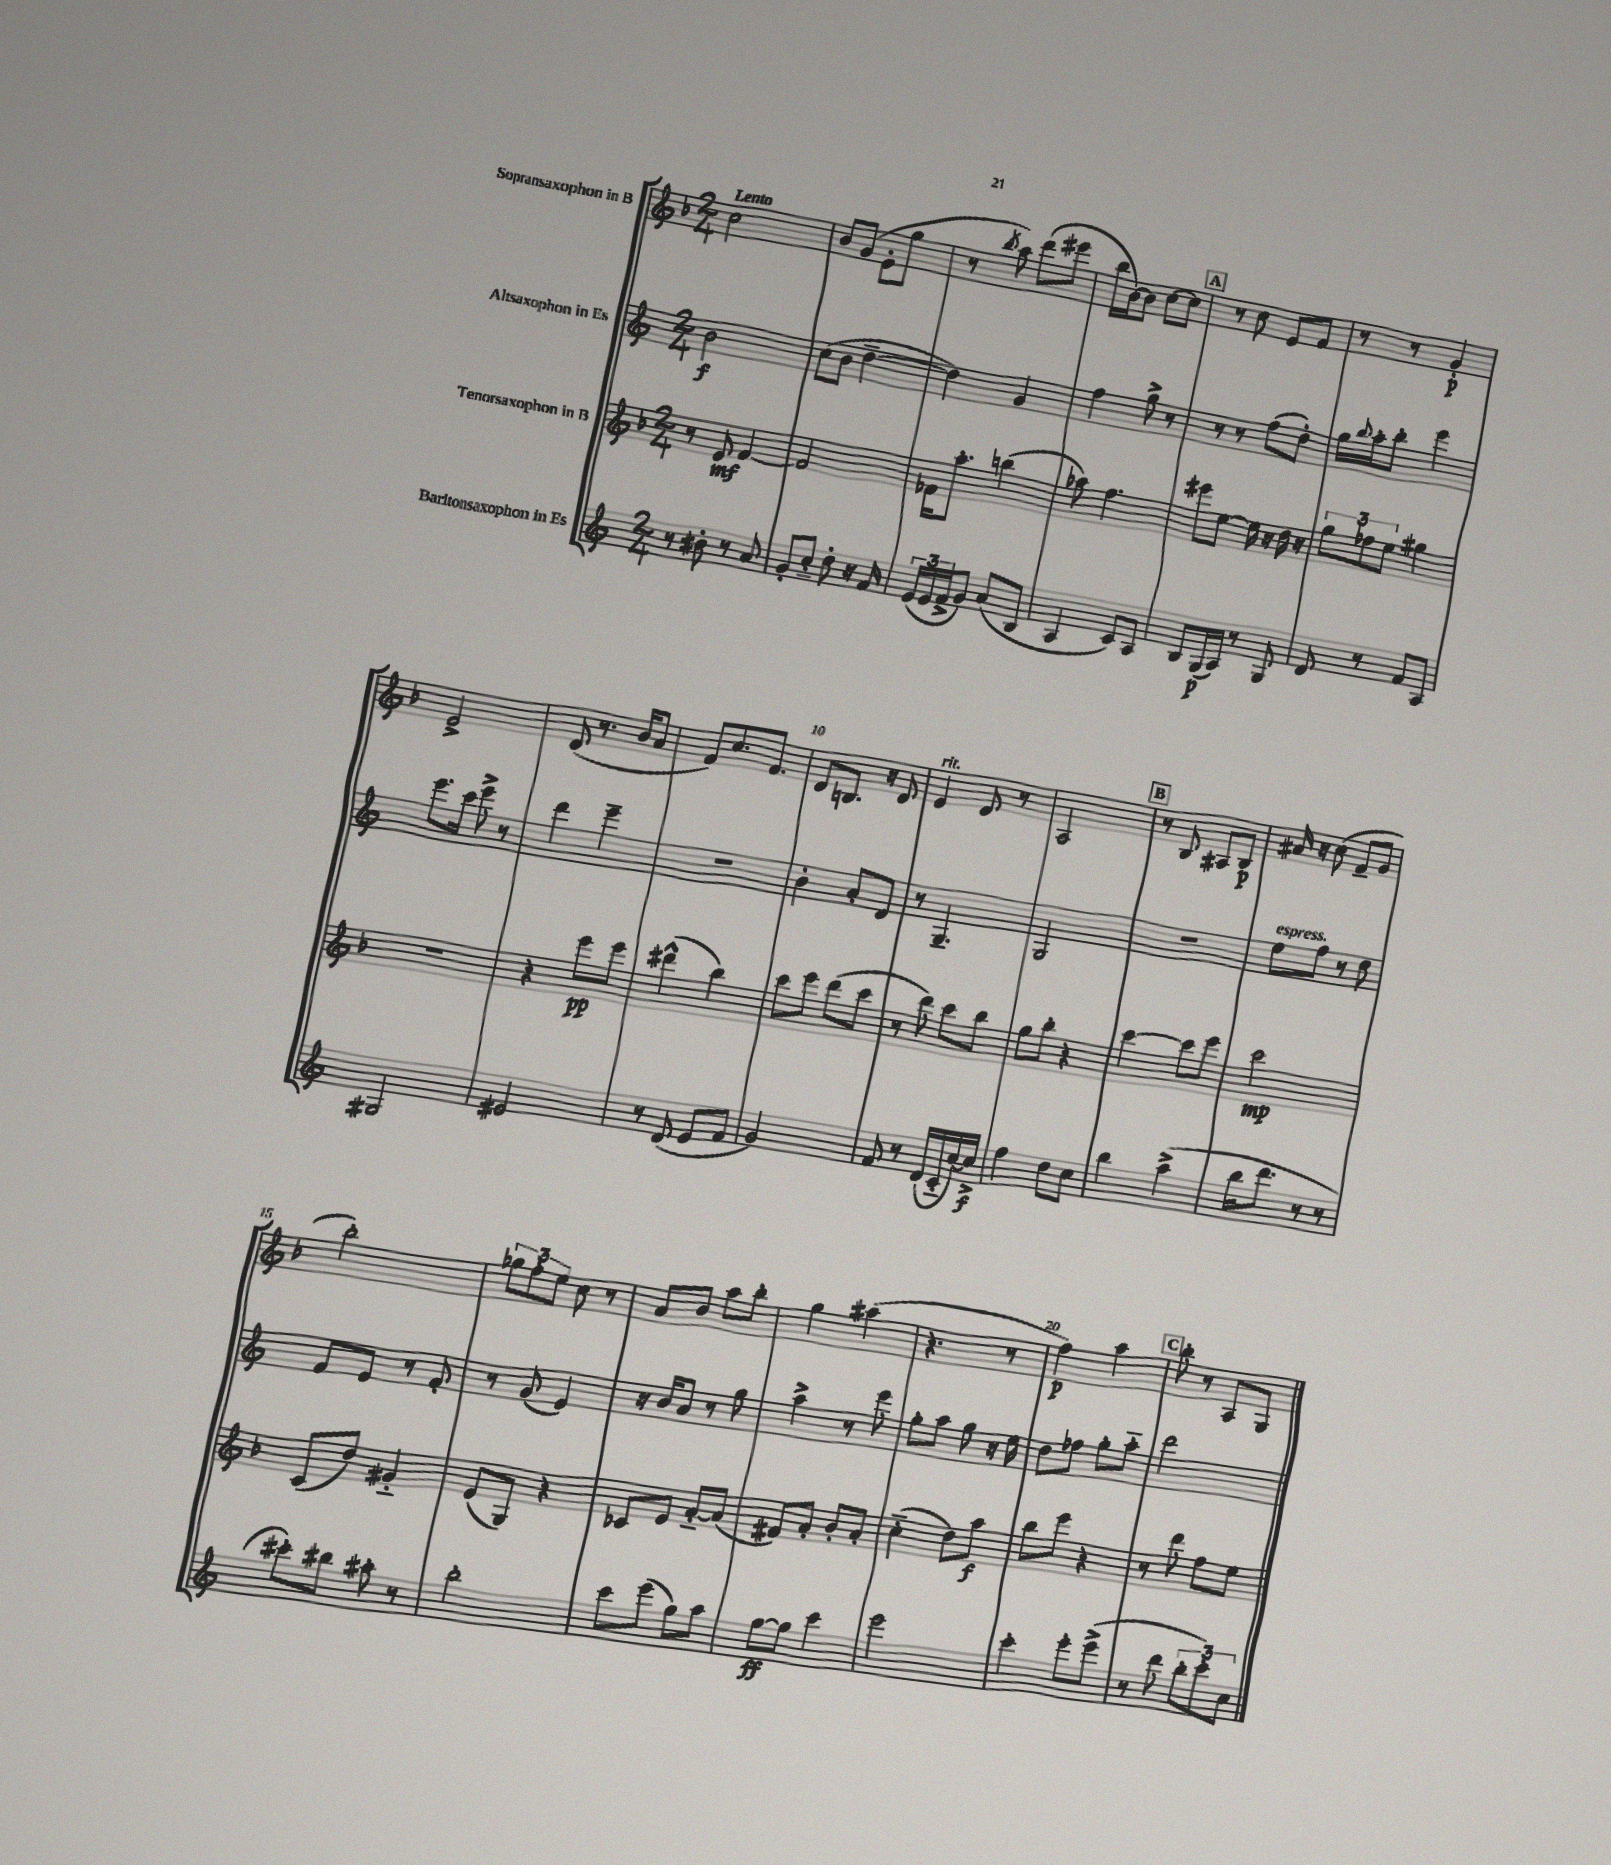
<<
\new StaffGroup <<
\new Staff = "s0" \with { instrumentName = "Sopransaxophon in B" } {
    \clef treble \key f \major \numericTimeSignature \time 2/4 \tempo "Lento"
    c''2 |
    bes'8 g'8( e'8-. g''8 |
    r8 \acciaccatura { bes''8 } a''8) d'''8( eis'''8 |
    bes''16 bes'16~) bes'8 c''8~ c''8 |
    \mark \markup { \box "A" } r8 c''8 e'8 f'8 |
    r8 r8 g'4-.\p |
    e'2-> |
    d'8( r8. bes'16 a'8 |
    f'8) c''8. f'8. |
    d'8 b8. r16 d'8 |
    e'4^\markup { \italic "rit." } d'8 r8 |
    a2 |
    \mark \markup { \box "B" } r8 bes8 ais8 bes8\p |
    ais'16 r16 c''8( f'8-- g'8 |
    bes''2-.) |
    \tuplet 3/2 { ges''8 f''8-. e''8 } c''8 r8 |
    a'8 bes'8 a''8 bes''8-. |
    g''4 ais''4( |
    r4. r8 |
    f''4\p) a''4 |
    \mark \markup { \box "C" } bes''8-. r8 a8 g8 \bar "|." |
}
\new Staff = "s1" \with { instrumentName = "Altsaxophon in Es" } {
    \clef treble \key c \major \numericTimeSignature \time 2/4
    b'2\f |
    c''8( b'8 d''4~-- |
    d''4) g'4 |
    f''4 g''8-> r8 |
    \mark \markup { \box "A" } r8 r8 f''8( d''8-.) |
    g''16 \appoggiatura { b''8 } a''16-. b''8-. e'''4 |
    e'''8. c'''16 e'''8-> r8 |
    d'''4 e'''4-- |
    r2 |
    b'4-. a'8-. d'8 |
    r8 g4.-- |
    g2 |
    \mark \markup { \box "B" } r2 |
    e''8^\markup { \italic "espress." } f''8 r8 d''8 |
    f'8 e'8 r8 f'8-. |
    r8 g'8( e'4) |
    r16 b'16 a'8 r8 g''8 |
    a''4-> r8 e'''8 |
    g''8-. a''8 g''8 r16 e''16 |
    d''8 fes''8 g''8-. a''8-_ |
    \mark \markup { \box "C" } d'''2 \bar "|." |
}
\new Staff = "s2" \with { instrumentName = "Tenorsaxophon in B" } {
    \clef treble \key f \major \numericTimeSignature \time 2/4
    r8 e'8\mf f'4~ |
    f'2 |
    fes'16 a''8.-. b''4( |
    aes''8) f''4. |
    \mark \markup { \box "A" } eis'''8 e''8~ e''16 r16 d''16 r16 |
    \tuplet 3/2 { g''8 fes''8 e''8 } gis''4 |
    r2 |
    r4 e'''8\pp e'''8 |
    dis'''4-^( bes''4) |
    c'''8 e'''8 d'''8( c'''8 |
    r8 d'''8) c'''8 bes''8 |
    g''8 bes''8-. r4 |
    \mark \markup { \box "B" } c'''4~ c'''8 e'''8 |
    c'''2\mp |
    c'8( d''8) gis'4-_ |
    e'8( g8) r4 |
    ces'8 e'8 a'8~-_ a'8( |
    fis'8) a'8-. bes'8-. a'8-. |
    c''4-_( d''8) a''8\f |
    bes''8 e'''8 r4 |
    \mark \markup { \box "C" } r8 d'''8 f''8 e''8 \bar "|." |
}
\new Staff = "s3" \with { instrumentName = "Baritonsaxophon in Es" } {
    \clef treble \key c \major \numericTimeSignature \time 2/4
    r8 bis'8-. r8 a'8 |
    g'8-. c''8-_ d''8-. r16 f'16 |
    \tuplet 3/2 { e'16( e'16 f'16-> } g'8) a'8( b8 |
    a4 c'8) a8 |
    \mark \markup { \box "A" } b8 g16\p( a16) r8 g8 |
    d'8 r8 f'8 a8 |
    gis2 |
    eis'2 |
    r8 d'8( e'8 f'8 |
    g'2) |
    f'8 r8 d'16( c'16-_ c''16~) c''16->\f |
    f''4 d''8 c''8 |
    \mark \markup { \box "B" } b''4 a''4->( |
    b''16 d'''8. r8 r8 |
    cis'''8-.) bis''8 ais''8-. r8 |
    b''2-. |
    c'''8 e'''8( g''8) a''8 |
    g''8~\ff g''8 c'''4 |
    e'''2 |
    c'''4-. e'''8-. e'''8->( |
    \mark \markup { \box "C" } r8 d'''8 \tuplet 3/2 { b''8-. c'''8-.) c''8 } \bar "|." |
}
>>
>>
\layout { \context { \Score \override BarNumber.break-visibility = ##(#f #t #t) barNumberVisibility = #(every-nth-bar-number-visible 5) } }
